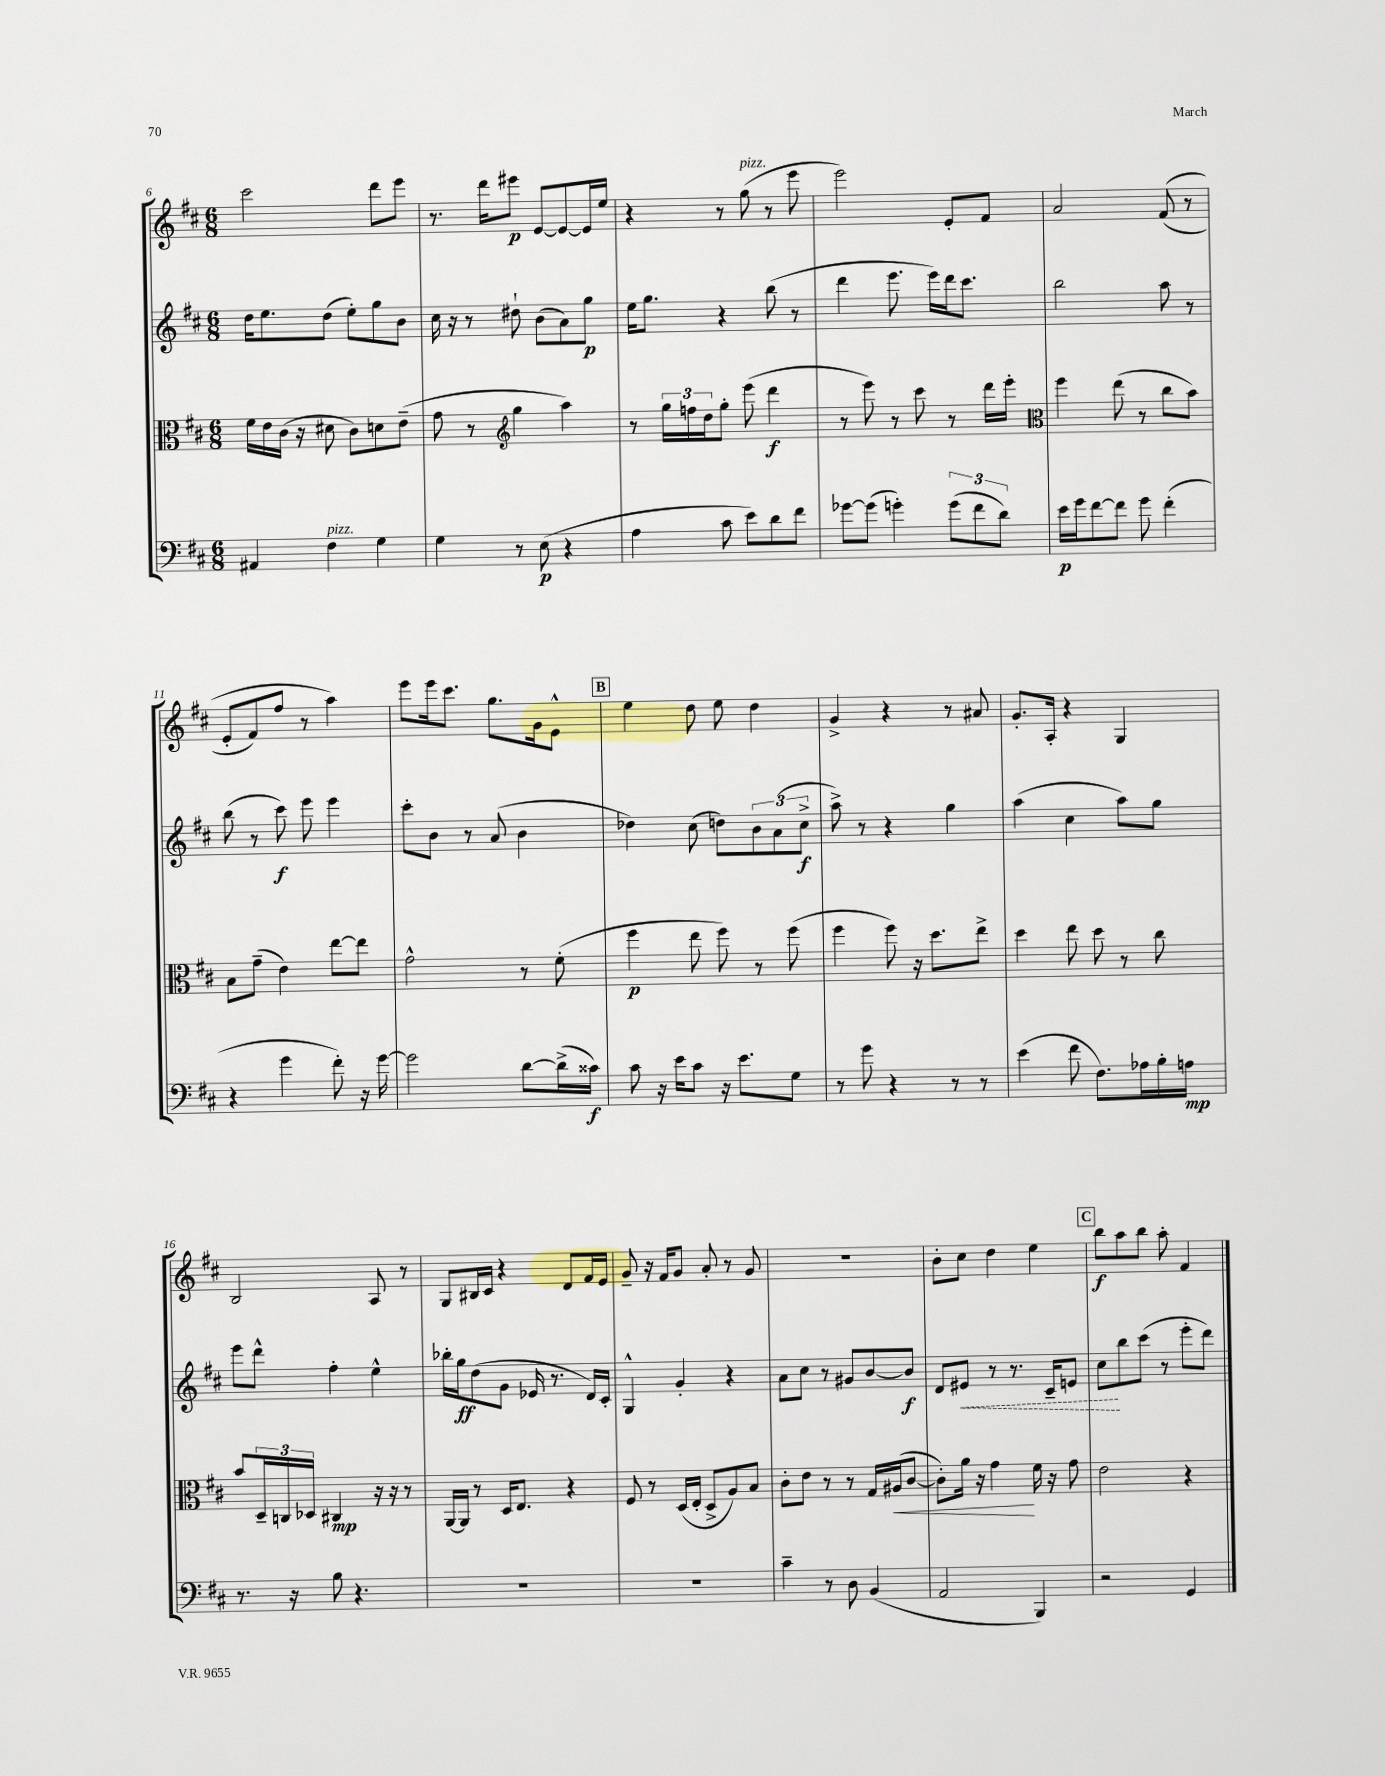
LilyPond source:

<<
\new StaffGroup <<
\new Staff = "s0" {
    \clef treble \key d \major \numericTimeSignature \time 6/8
    cis'''2 d'''8 e'''8 |
    r8. d'''16 eis'''8\p e'8~ e'8~ e'16 e''16 |
    r4 r8 g''8^\markup { \italic "pizz." }( r8 e'''8 |
    e'''2) e'8-. fis'8 |
    a'2 fis'8(\( r8 |
    e'8-. fis'8) fis''8 r8 a''4\) |
    e'''8 e'''16 cis'''8. g''8. g'16 e'8-^ |
    \mark \markup { \box "B" } e''4 d''8 e''8 d''4 |
    g'4-> r4 r8 ais'8 |
    g'8.-. a16-. r4 g4 |
    b2 a8 r8 |
    g8 bis16 cis'16 r4 d'8 fis'16 e'16 |
    g'8-- r16 fis'16 g'8 a'8-. r8 g'8 |
    R2. |
    b'8-. cis''8 d''4 e''4 |
    \mark \markup { \box "C" } b''8\f a''8 b''8 a''8-. fis'4 \bar "|." |
}
\new Staff = "s1" {
    \clef treble \key d \major \numericTimeSignature \time 6/8
    d''16 e''8. d''8( e''8-.) g''8 b'8 |
    cis''16 r16 r8 dis''8-! b'8( a'8) g''8\p |
    e''16 g''8. r4 b''8( r8 |
    d'''4 e'''8. e'''16) d'''16 cis'''8. |
    b''2 a''8 r8 |
    b''8( r8 cis'''8\f) e'''8 e'''4 |
    cis'''8-. b'8 r8 a'8( b'4 |
    \mark \markup { \box "B" } des''4) cis''8( d''8) \tuplet 3/2 { b'8 a'8( cis''8->\f } |
    a''8->) r8 r4 g''4 |
    a''4( cis''4 a''8) g''8 |
    e'''8 d'''8-^ fis''4-. e''4-^ |
    bes''16-. g''16\ff d''8( g'8 ees'16 r8. d'16) cis'16-. |
    g4-^ g'4-. r4 |
    a'8 cis''8 r8 gis'8 b'8~ b'8\f |
    d'8 \once \override Hairpin.style = #'dashed-line eis'8\< r8 r8. cis'16-- e'8 |
    \mark \markup { \box "C" } cis''8\! b''8 cis'''8( r8 e'''8-. d'''8) \bar "|." |
}
\new Staff = "s2" {
    \clef alto \key d \major \numericTimeSignature \time 6/8
    fis'16 e'16 cis'16( r16 dis'8 cis'8) d'8 e'8--( |
    g'8 r8 \clef treble g''4 a''4) |
    r8 \tuplet 3/2 { g''16 f''16 d''16 } g''8-. e'''8( d'''4\f |
    r8 e'''8) r8 cis'''8 r8 d'''16 e'''16-. |
    \clef alto fis''4 e''8( r8 cis''8 b'8) |
    b8 g'8--( e'4) e''8~ e''8 |
    g'2-^ r8 fis'8-.( |
    \mark \markup { \box "B" } fis''4\p e''8 fis''8) r8 fis''8( |
    fis''4 fis''8) r16 d''8. e''8-> |
    d''4 e''8 d''8 r8 cis''8 |
    b'8 \tuplet 3/2 { d16-- c16 des16 } cis4\mp r16 r16 r8 |
    a,16~ a,16 r8 d16 e8. r4 |
    fis8 r8 d16( e16-. d8-> a8) b8 |
    cis'8-. e'8 r8 r8 g16 ais16\<( cis'8~ |
    cis'8-.) a'16 r16 g'4\! fis'16 r16 g'8 |
    \mark \markup { \box "C" } e'2 r4 \bar "|." |
}
\new Staff = "s3" {
    \clef bass \key d \major \numericTimeSignature \time 6/8
    ais,4 fis4^\markup { \italic "pizz." } g4 |
    g4 r8 e8\p( r4 |
    a4 cis'8 e'8) d'8 fis'8 |
    ges'8~ ges'8( g'4-.) \tuplet 3/2 { g'8( fis'8 d'8) } |
    e'16\p g'16 fis'8~ fis'8 g'8 fis'4-.( |
    r4 g'4 fis'8-.) r16 g'16~ |
    g'2 d'8~ d'16->( cisis'16\f) |
    \mark \markup { \box "B" } cis'8 r16 e'16 cis'8 r16 e'8. g8 |
    r8 g'8 r4 r8 r8 |
    e'4( fis'8 fis8.) aes16 b16-. a16\mp |
    r8. r16 b8 r4. |
    R2. |
    R2. |
    cis'4-- r8 d8 b,4( |
    a,2 b,,4) |
    \mark \markup { \box "C" } r2 g,4 \bar "|." |
}
>>
>>
\layout { \context { \Score currentBarNumber = #6 } }
